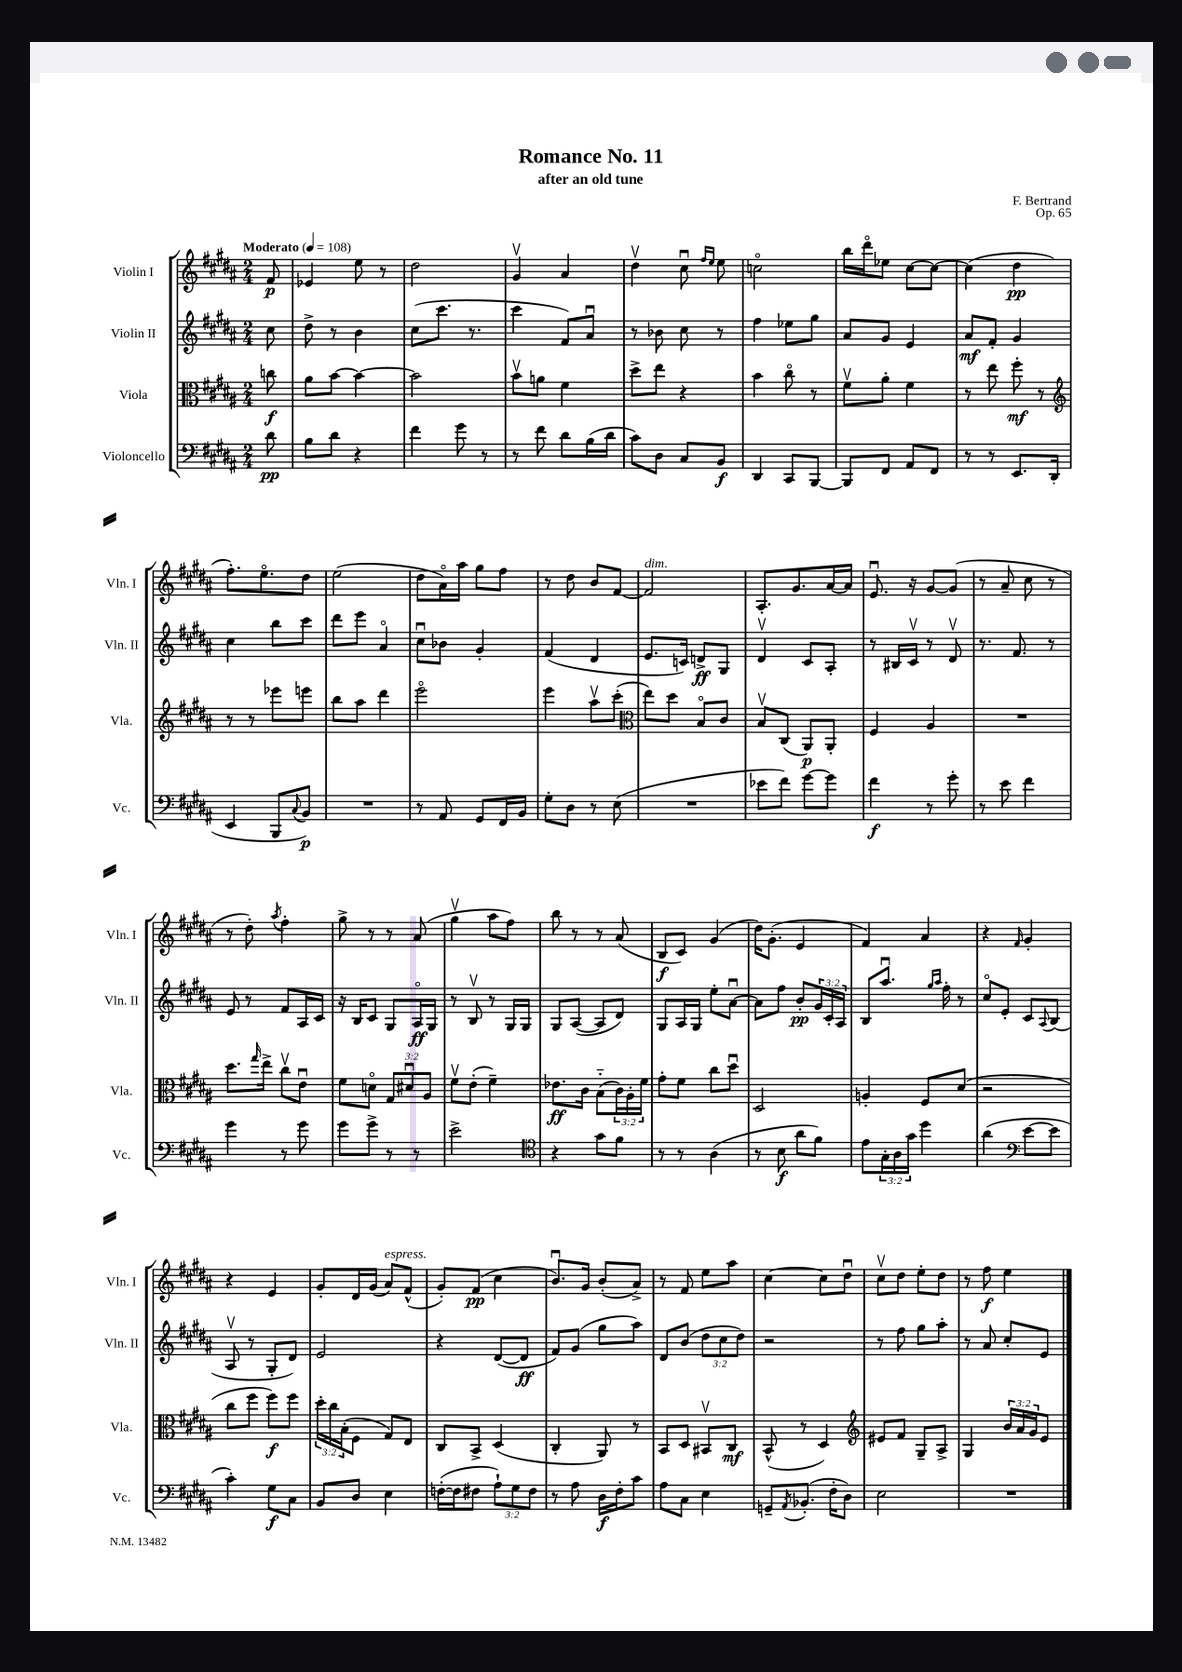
\header { title = "Romance No. 11" composer = "F. Bertrand" subtitle = "after an old tune" opus = "Op. 65" }
<<
\new StaffGroup <<
\new Staff = "s0" \with { instrumentName = "Violin I" shortInstrumentName = "Vln. I" } {
    \clef treble \key b \major \numericTimeSignature \time 2/4 \partial 8 \tempo "Moderato" 4 = 108
    fis'8\p |
    ees'4 e''8 r8 |
    dis''2 |
    gis'4\upbow ais'4 |
    dis''4\upbow cis''8\downbow \grace { fis''16 e''16 } e''8 |
    c''2\flageolet |
    b''16 dis'''16\flageolet ees''8 cis''8~ cis''8~ |
    cis''4( dis''4\pp |
    fis''8.-.) e''8.\flageolet dis''8 |
    e''2( |
    dis''8 ais'16\flageolet) ais''16 gis''8 fis''8 |
    r8 dis''8 b'8 fis'8~ |
    fis'2^\markup { \italic "dim." } |
    ais8.-. gis'8. ais'16~ ais'16 |
    e'8.\downbow r16 gis'8~ gis'8( |
    r8 ais'8-- cis''8 r8 |
    r8 dis''8-.) \acciaccatura { ais''8 } fis''4-. |
    gis''8-> r8 r8 ais'8( |
    gis''4\upbow ais''8 fis''8) |
    b''8 r8 r8 ais'8( |
    b8\f cis'8) gis'4( |
    dis''16) gis'8.-.( e'4 |
    fis'4) ais'4 |
    r4 \grace { fis'16 } gis'4-. |
    r4 e'4 |
    gis'8-. dis'16 gis'16( ais'8^\markup { \italic "espress." }) fis'8-^( |
    gis'8-.) fis'8\pp( cis''4 |
    b'8.\downbow) gis'16 b'8-.( ais'8->) |
    r8 fis'8 e''8 ais''8 |
    cis''4~ cis''8 dis''8\downbow |
    cis''8\upbow dis''8 e''8-. dis''8 |
    r8 fis''8\f e''4 \bar "|." |
}
\new Staff = "s1" \with { instrumentName = "Violin II" shortInstrumentName = "Vln. II" } {
    \clef treble \key b \major \numericTimeSignature \time 2/4 \override Staff.TupletNumber.text = #tuplet-number::calc-fraction-text \partial 8
    cis''8 |
    dis''8-> r8 b'4 |
    cis''8( cis'''8. r8. |
    cis'''4 fis'8) ais'8\downbow |
    r8 bes'8 cis''8 r8 |
    fis''4 ees''8 gis''8 |
    ais'8 gis'8 e'4 |
    ais'8\mf fis'8-. gis'4 |
    cis''4 b''8 cis'''8 |
    dis'''8 e'''8 ais'4\flageolet |
    cis''8\downbow bes'8 gis'4-. |
    fis'4( dis'4 |
    e'8. c'16) d'8->\ff gis8 |
    dis'4\upbow cis'8 ais8-. |
    r8 bis16 cis'16\upbow r8 dis'8\upbow |
    r8. fis'8. r8 |
    e'8 r8 fis'8 ais16 cis'16 |
    r16 b16 cis'8 gis8 ais16\flageolet\ff gis16 |
    r8 b8\upbow r8 gis16 gis16 |
    gis8 ais8~( ais8 dis'8) |
    gis8 ais16 gis16 e''8-. ais'8~\downbow |
    ais'8 fis''8 b'8-.\pp \tuplet 3/2 { gis'16 cis'16-. ais16 } |
    b8 ais''8.\downbow \grace { gis''16 ais''16 } fis''16-. r8 |
    cis''8\flageolet e'8-. cis'8 \appoggiatura { ais8 } b8( |
    ais8\upbow r8 gis8-. dis'8) |
    e'2 |
    r4 dis'8~( dis'8\ff |
    fis'8) gis'8( gis''8 ais''8) |
    dis'8 b'8( \tuplet 3/2 { dis''8 cis''8 dis''8) } |
    r2 |
    r8 fis''8 gis''8 ais''8-. |
    r8 ais'8 cis''8-. e'8 \bar "|." |
}
\new Staff = "s2" \with { instrumentName = "Viola" shortInstrumentName = "Vla." } {
    \clef alto \key b \major \numericTimeSignature \time 2/4 \override Staff.TupletNumber.text = #tuplet-number::calc-fraction-text \partial 8
    c''8\f |
    ais'8 b'8~ b'4~ |
    b'2 |
    b'8\upbow a'8 fis'4 |
    dis''8-> e''8 r4 |
    b'4 cis''8\flageolet r8 |
    fis'8\upbow ais'8-. fis'4 |
    r8 e''8 fis''8-.\mf r8 |
    \clef treble r8 r8 ees'''8 e'''8 |
    b''8 ais''8 dis'''4 |
    e'''2\flageolet |
    e'''4 ais''8\upbow cis'''8-.( |
    \clef alto e''8) dis''8 b8\flageolet cis'8 |
    b8\upbow cis8( ais,8\p) ais,8-. |
    fis4 ais4 |
    R2 |
    dis''8. \grace { gis''16 } e''16-> cis''8\upbow e'8\downbow |
    fis'8 d'8\flageolet \tuplet 3/2 { gis8 dis'8\downbow ais8 } |
    fis'8\upbow e'8-.( fis'4--) |
    ees'8.\ff cis'16 b8-_( \tuplet 3/2 { cis'16) ais16-. fis'16 } |
    gis'8-. fis'8 cis''8 dis''8\downbow |
    dis2 |
    a4-. fis8 dis'8( |
    r2 |
    cis''8 fis''8 fis''8\f) fis''8 |
    \tuplet 3/2 { dis''16-. cis''16 b16-.( } fis8 gis8) e8 |
    cis8 b,8-> dis4( |
    cis4-. ais,8) r8 |
    b,8 dis8 bis,8\upbow cis8\mf |
    b,8-^( r8 dis4) |
    \clef treble eis'8 fis'8 gis8-- ais8-> |
    gis4 \tuplet 3/2 { b'16 ais'16 gis'16 } e'8 \bar "|." |
}
\new Staff = "s3" \with { instrumentName = "Violoncello" shortInstrumentName = "Vc." } {
    \clef bass \key b \major \numericTimeSignature \time 2/4 \override Staff.TupletNumber.text = #tuplet-number::calc-fraction-text \partial 8
    dis'8\pp |
    b8 dis'8 r4 |
    fis'4 gis'8 r8 |
    r8 fis'8 dis'8 b16( dis'16 |
    cis'8) dis8 cis8 b,8\f |
    dis,4 cis,8 b,,8~ |
    b,,8 fis,8 ais,8 fis,8 |
    r8 r8 e,8. dis,16( |
    e,4 b,,8 \appoggiatura { cis8 } b,8\p) |
    R2 |
    r8 ais,8 gis,8 fis,16 b,16 |
    gis8-. dis8 r8 e8( |
    R2 |
    ees'8 fis'8) gis'8~ gis'8 |
    fis'4\f r8 gis'8-. |
    r8 e'8 fis'4 |
    gis'4 r8 gis'8 |
    gis'8 gis'8-> r8 r8 |
    e'2-> |
    \clef tenor r4 gis'8 fis'8 |
    r8 r8 ais4( |
    r8 b8\f ais'8 fis'8) |
    e'8 \tuplet 3/2 { gis16-. ais16 gis'16 } dis''4 |
    ais'4( \clef bass e'8~ e'8 |
    cis'4-.) gis8\f cis8 |
    b,8 dis8 e4 |
    f16~-.( f16 fis8 \tuplet 3/2 { ais8-!) gis8 fis8 } |
    r8 ais8 dis16\f fis16-. cis'8 |
    ais8 cis8 e4 |
    g,8-- \acciaccatura { ais,8 } bes,8.-.( fis16-. dis8) |
    e2 |
    R2 \bar "|." |
}
>>
>>
